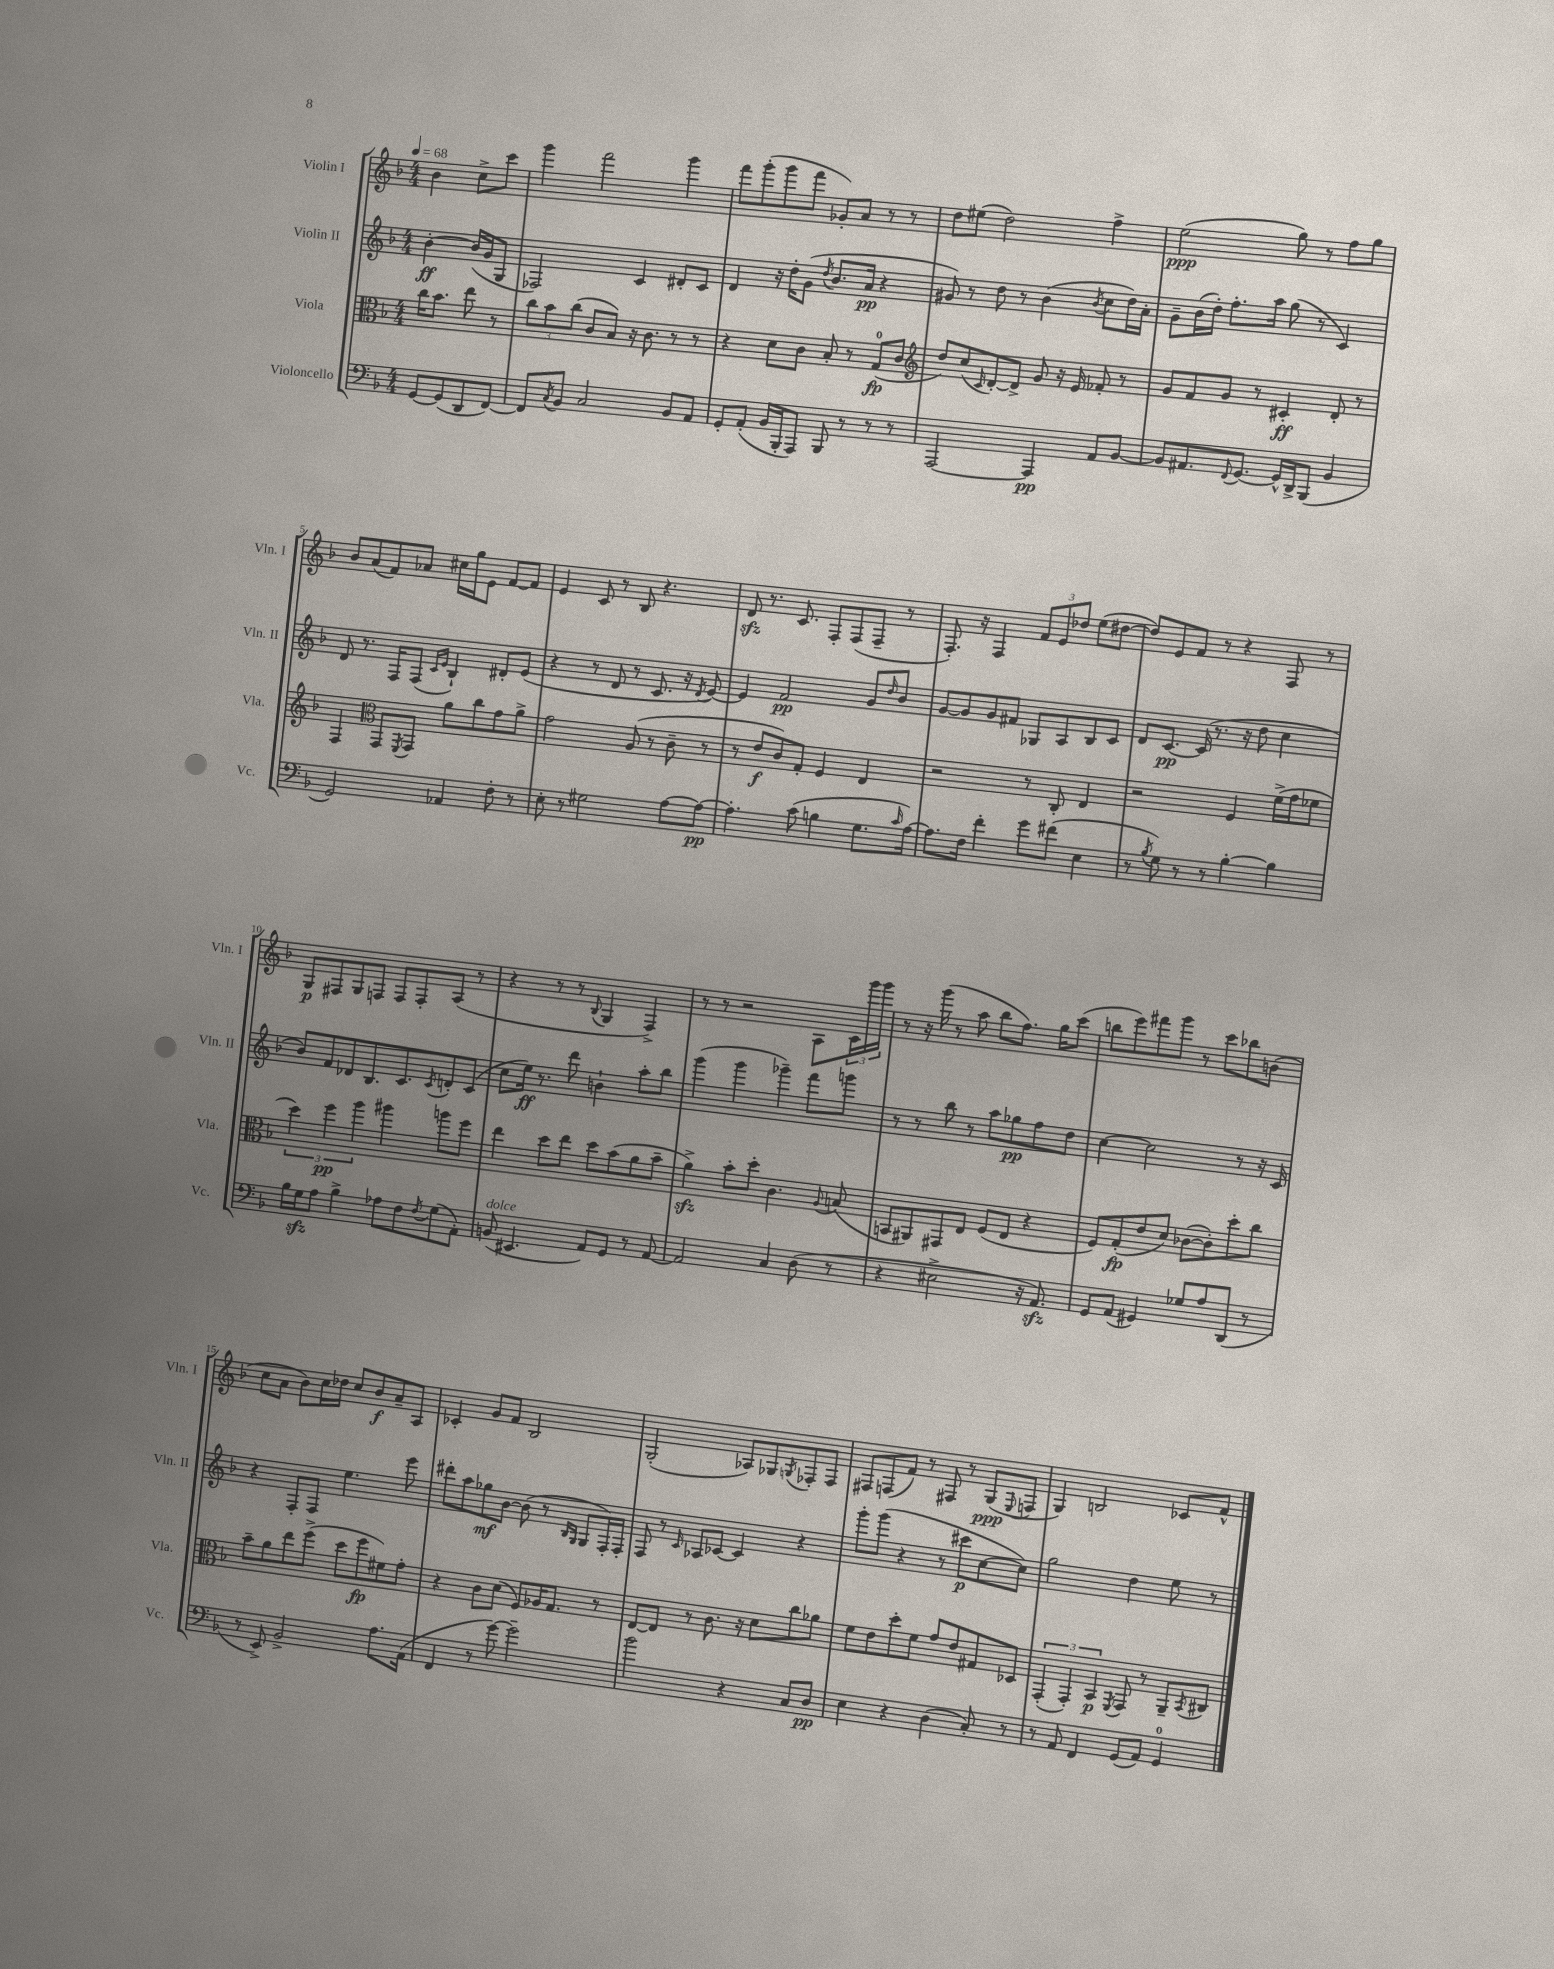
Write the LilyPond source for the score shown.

<<
\new StaffGroup <<
\new Staff = "s0" \with { instrumentName = "Violin I" shortInstrumentName = "Vln. I" } {
    \clef treble \key f \major \numericTimeSignature \time 4/4 \partial 2 \tempo 4 = 68
    bes'4 c''8-> c'''8 |
    g'''4 f'''2 g'''4 |
    f'''8 g'''8-.( g'''8 f'''8 ges'8-.) a'8 r8 r8 |
    d''8 eis''8( d''2) f''4-> |
    e''2\ppp( g''8) r8 f''8 g''8 |
    bes'8 a'8( f'8) aes'8 cis''16 g''16 e'8 f'8~ f'8 |
    e'4 c'8 r8 bes8 r4. |
    d'8\sfz r8. c'8. f8-. f8( f8-- r8 |
    f8.-.) r16 f4 \tuplet 3/2 { f'8 e'8 des''8 } e''8( dis''8~ |
    dis''8) e'8 f'8 r8 r4 f8 r8 |
    g8\p fis8 g8 f8 f8 f8-. a8( r8 |
    r4 r8 r8 \appoggiatura { bes8 } g4 f4->) |
    r8 r8 r2 a8 \tuplet 3/2 { c'16 g'''16 g'''16 } |
    r8 r16 g'''16( r8 a''8 bes''8 f''8.) g''16 c'''8( |
    b''8 e'''8) fis'''8 g'''8 r8 c'''8 bes''8 b'8( |
    c''8 a'8 bes'8) c''16 des''16 c''8 bes'8\f a'8-- a8 |
    ces'4-. g'8 f'8 bes2 |
    g2-.( aes8) ges8 \acciaccatura { g8 } fes8-. fes8 |
    fis8 f8( f'8) r8 fis8 r8 g8\ppp( \appoggiatura { e8 } f8 |
    g4) b2 ces'8 f'8-^ \bar "|." |
}
\new Staff = "s1" \with { instrumentName = "Violin II" shortInstrumentName = "Vln. II" } {
    \clef treble \key f \major \numericTimeSignature \time 4/4 \partial 2
    bes'4~-.\ff bes'16( g'16 g8 |
    fes2) c'4 dis'8-. c'8 |
    d'4 r16 d''16-. g'8( \acciaccatura { d''8 } bes'8. a'16\pp r4 |
    gis'8) r8 d''8 r8 bes'4( \acciaccatura { bes'8 } c''8 d''16) a'16-. |
    g'8-- bes'16( d''16-.) f''8.-. a''16 g''8( r8 c'4) |
    d'8 r8. f16 f8( \grace { c'16 e'16 } bes4-!) dis'8-. e'8( |
    r4 r8 d'8 r8 c'8. r16 \acciaccatura { d'8 } e'8~) |
    e'4 f'2\pp g'8 \grace { d''16 } bes'8 |
    g'8~ g'8 g'8 fis'8 ges8 a8 bes8 c'8 |
    d'8 c'8.~\pp c'16( r8. r16 d''8 c''4 |
    bes'8) f'8 des'8 bes8. c'8. \acciaccatura { c'8 } d'8-. c'8( |
    c''8 e''16\ff) r8. d'''8 b'4-! a''8-. bes''8 |
    g'''4( g'''4 ges'''4--) f'''8 g'''8 |
    r8 r8 bes''8 r8 a''8 ges''8\pp f''8 d''8 |
    c''4~ c''2 r8 r16 c'16 |
    r4 f8-. f8 e''4. e'''8 |
    dis'''8-. a''8 ges''8\mf bes'8~ bes'8( r8 \grace { bes16 g16 } g8 f16-.) f16-. |
    f8 r8 \grace { c'16 } aes8 ces'8~ ces'4 r4 |
    g'''8-. g'''8( r4 r8 cis'''8\p c''8~ c''8) |
    g''2 d''4 e''8 r8 \bar "|." |
}
\new Staff = "s2" \with { instrumentName = "Viola" shortInstrumentName = "Vla." } {
    \clef alto \key f \major \numericTimeSignature \time 4/4 \partial 2
    c''16 bes'8. e''8 r8 |
    \tuplet 3/2 { c''8 bes'8 c''8( } c'8 bes8) r16 c'8. r8 r8 |
    r4 d'8 c'8 bes8-. r8 g8-0\fp( c'8 |
    \clef treble d''8) c''8( \grace { c'16 } d'8~-.) d'8-> g'8 r16 e'16 fes'8-. r8 |
    g'8 f'8 g'8 r8 cis'4-.\ff d'8-. r8 |
    f4 \clef alto g,8 \acciaccatura { f,8 } g,8 a'8 c''8 g'8 a'8-> |
    g'2 a8( r8 c'8-- r8 |
    r8 e'8\f c'8) g8-. f4 e4 |
    r2 r8 c8-. e4 |
    r2 f4 f'16->( g'16 fes'8 |
    \tuplet 3/2 { d''4) f''4\pp a''4 } ais''4 a''8 f''8 |
    e''4 d''8 e''8 d''8 bes'8( a'8 bes'8-- |
    a'4->\sfz) bes'8-. d''8-. c'4. \appoggiatura { a8 } b8( |
    b,8 ais,8) gis,8 e8 f8( e8 r4 |
    f8) g8-.\fp( e'8 d'8) ces'8~( ces'8-.) d''8-. c''8 |
    bes'8-- a'8 e''8 f''8->( d''8 f''8\fp fis'8) g'8-. |
    r4 c'8 d'8( f8) aes16 g8. r8 |
    e8~ e8 r8 c'8. r16 d'8 c''8 aes'8 |
    f'8 e'8 d''8-. f'8 g'8 e'8 gis8 des8 |
    \tuplet 3/2 { g,4-.( g,4-.) bes,4\p } \acciaccatura { f,8 } g,8 r8 a,8-- \acciaccatura { bes,8 } cis8 \bar "|." |
}
\new Staff = "s3" \with { instrumentName = "Violoncello" shortInstrumentName = "Vc." } {
    \clef bass \key f \major \numericTimeSignature \time 4/4 \partial 2
    g,8~ g,8( d,8 f,8~) |
    f,8 \acciaccatura { c8 } bes,8 c2 bes,8 a,8 |
    g,8-. a,8-.( bes,16 bes,,16-. a,,8) bes,,8 r8 r8 r8 |
    a,,2~ a,,4\pp a,8 bes,8~ |
    bes,8 ais,8. \appoggiatura { f,8 } g,8.~ g,16-^ d,16-> bes,,8( bes,4 |
    g,2) aes,4 f8-. r8 |
    e8-. r8 gis2 a8~ a8~\pp |
    a4.-. c'8( b4 g8. \grace { c'16 } a16~) |
    a8. f16 f'4-. g'8 fis'8( e4 |
    r8 \acciaccatura { bes8 } g8) r8 r8 bes4~-. bes4 |
    bes16 g16\sfz a8 bes4-> aes8 f8 \acciaccatura { f8 } g8( a,8-.) |
    b,8^\markup { \italic "dolce" }( eis,4. a,8) g,8 r8 a,8~ |
    a,2 c4 d8( r8 |
    r4 eis2-> r16 a,8.\sfz) |
    g,8 a,8( gis,4) ges8 a8 d,8( r8 |
    r8 e,8->) bes,2-> a8. a,16( |
    f,4 r8 g'8~) g'2-- |
    bes'2 r4 c8 d8\pp |
    e4 r4 d4( c8-.) r8 |
    r8 a,8 f,4 g,8( a,8) g,4-0 \bar "|." |
}
>>
>>
